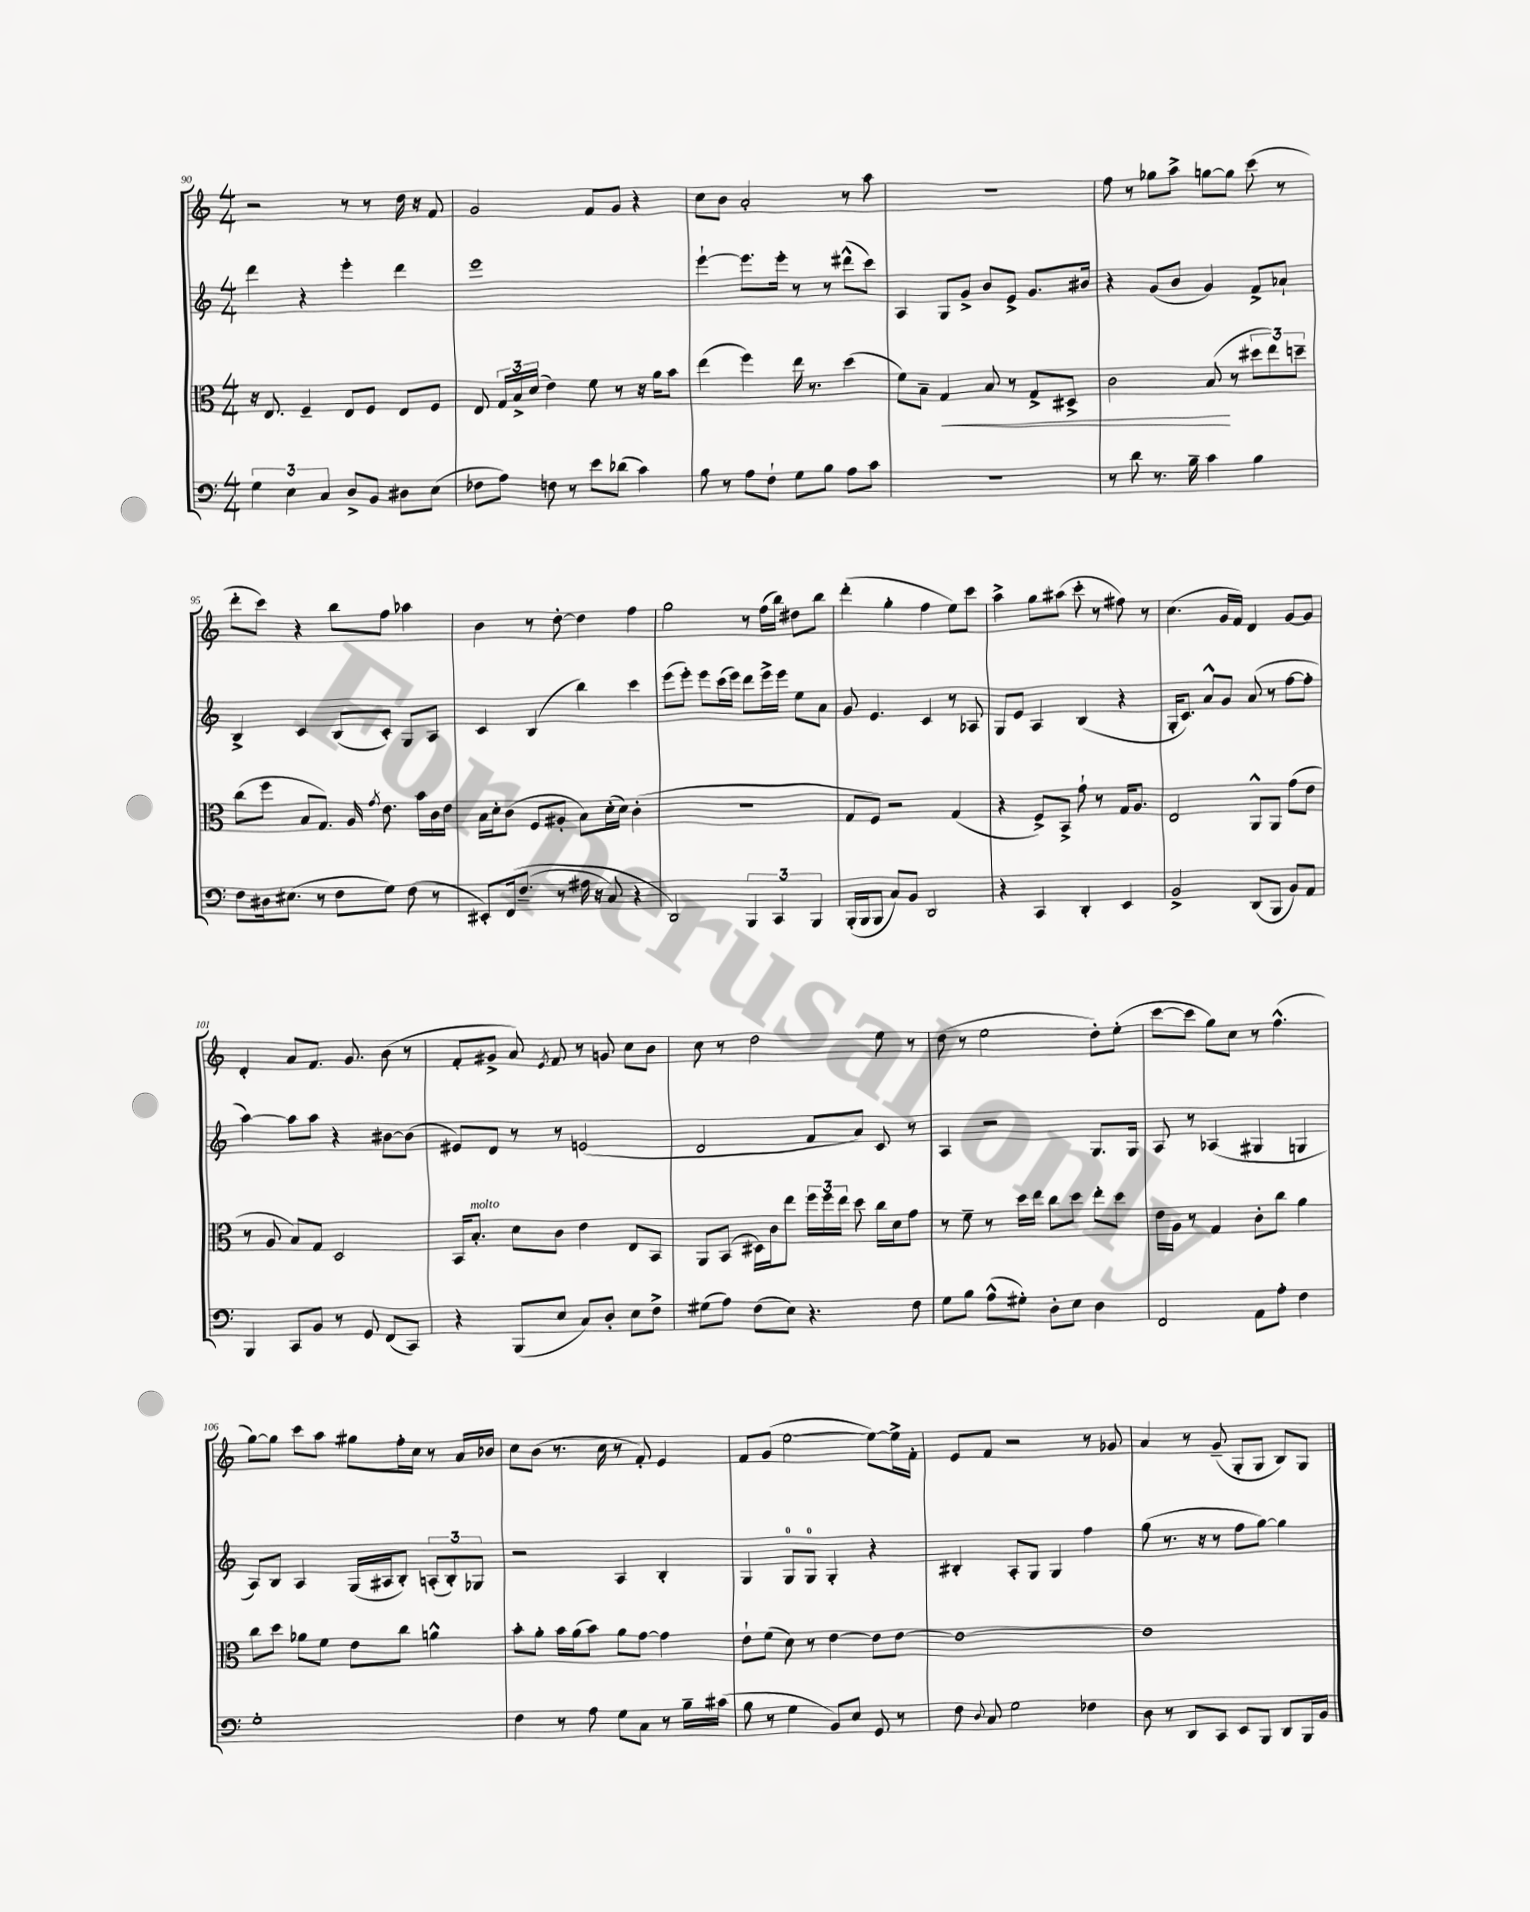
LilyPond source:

<<
\new StaffGroup <<
\new Staff = "s0" {
    \clef treble \key c \major \numericTimeSignature \time 4/4
    \autoBeamOff r2 r8 r8 d''16 r16 f'8 |
    g'2 f'8[ g'8] r4 |
    c''8[ b'8] a'2-. r8 a''8 |
    R1 |
    f''8 r8 ges''8[ a''8]-> g''8[~ g''8] c'''8( r8 |
    d'''8[-. c'''8]) r4 b''8[ f''8] aes''4 |
    b'4 r8 d''8~-. d''4 f''4 |
    g''2 r8 f''16[( b''16]) dis''8[ b''8] |
    d'''4-.( g''4-. f''4 e''8[) c'''8] |
    a''4-> g''8[ ais''8]( c'''8-. r8 fis''8) r8 |
    c''4.( g'16[ f'16]) d'4 g'8[~ g'8] |
    d'4-. a'8[ f'8.] g'8. b'8( r8 |
    f'8[-. gis'8]-> a'8) \acciaccatura { e'8 } f'8 r8 g'8 c''8[ b'8] |
    c''8 r8 d''2 e''8 r8 |
    d''8( r8 e''2 d''8[-.) e''8]-.( |
    c'''8[~ c'''8] g''8[) c''8] r8 f''4.-^( |
    g''8[~) g''8] c'''8[ a''8] gis''8[ f''16-. c''16] r8 a'16[ bes'16] |
    c''8[ b'8]( r8. c''16 r8 f'8-.) e'4 |
    f'8[ g'8]( e''2~ e''8[~) e''16-> f'16]-. |
    e'8[ f'8] r2 r8 ges'8 |
    a'4 r8 g'8--( g8[-. g8] b8[) g8] \bar "|." |
}
\new Staff = "s1" {
    \clef treble \key c \major \numericTimeSignature \time 4/4
    \autoBeamOff d'''4 r4 e'''4-. d'''4 |
    e'''1 |
    e'''4~-! e'''8.[ e'''16]-. r8 r8 dis'''8[-^( c'''8]) |
    a4 g8[ g'8]-> b'8[ e'8]-> g'8.[ bis'16] |
    r4 g'8[( b'8] g'4) f'8[-> aes'8]-! |
    b4-> c'4 b8[( c'8]-.) g8[ a8] |
    c'4 b4( b''4) c'''4 |
    e'''8[( e'''8]-.) e'''8[ c'''16( e'''16]) d'''8[ e'''16-> e'''16] e''8[ a'8] |
    g'8 e'4. c'4 r8 aes8 |
    g8[ e'8] a4 b4( r4 |
    g16[-. c'8.]) a'8[-^ g'8] a'8( r8 f''8[~ f''8]-. |
    a''4~) a''8[ a''8] r4 bis'8[~ bis'8]( |
    eis'8[) d'8] r8 r8 e'2( |
    d'2 f'8[ a'8]) c'8 r8 |
    a4 r2 g8.[ g16] |
    a8 r8 aes4( gis4 g4 |
    a8[) b8] a4 g16[( ais16 b8]-.) \tuplet 3/2 { a8[-.( b8-.) ges8] } |
    r2 a4 b4-. |
    g4 g8[-0 g8]-0 g4-. r4 |
    bis4-. a8[-. g8] g4 f''4 |
    g''8( r8. r16 r8 f''8[ g''8]~) g''4 \bar "|." |
}
\new Staff = "s2" {
    \clef alto \key c \major \numericTimeSignature \time 4/4
    \autoBeamOff r16 e8. f4-- e8[ f8] e8[ f8] |
    e8 \tuplet 3/2 { g16[ b16-> d'16]( } e'4) f'8 r8 r16 a'16[ b'8] |
    e''4( f''4) e''16 r8. d''4( |
    f'8[) b8]-- g4\< b8 r8 g8[-> dis8]-> |
    c'2 b8\!( r8 \tuplet 3/2 { dis''8[ e''8) d''8]-- } |
    c''8[( f''8] b8[ g8.]) a16 \acciaccatura { g'8 } e'8. b'16[ c'16 e'16] |
    b16[ d'16-. c'8]( f8[ ais8]-. b8[) d'16-.( d'16]) c'4-.( |
    R1 |
    g8[ f8]) r2 g4( |
    r4 f8[->) b,8]-> g'8-! r8 g16[ a8.] |
    e2 a,8[-^ a,8] g'8[( e'8] |
    r8 a8 b8[) g8] d2 |
    b,16[ b8.]-.^\markup { \italic "molto" } d'8[ c'8] e'4 e8[ b,8] |
    a,8[ b,8]( dis16[) c'16 e''8] \tuplet 3/2 { f''16[ f''16 e''16] } d''8 c''16[ d'16 g'8] |
    r8 f'8-- r8 d''16[ e''16] c''8[ d''8] e''8[-. d''8] |
    e'16[ a16] r8 g4 c'8[-. c''8] a'4 |
    c''8[ d''8] aes'8[ f'8] e'8[ c''8] a'4-^ |
    b'8[-. a'8]-. b'16[ a'16( b'8]) a'8[ g'8]~ g'4 |
    e'8[-! f'8]( d'8) r8 e'4~ e'8[ e'8]~ |
    e'1~ |
    e'1 \bar "|." |
}
\new Staff = "s3" {
    \clef bass \key c \major \numericTimeSignature \time 4/4
    \autoBeamOff \tuplet 3/2 { g4 e4 c4 } d8[-> b,8] dis8[ e8]( |
    fes8[ a8]) f8 r8 e'8[ des'8]( c'4) |
    b8 r8 a8[ f8]-! g8[ b8] a8[ c'8] |
    r1 |
    r8 d'8 r8. b16-- c'4 b4 |
    f8[ dis16 eis8.]( r8 f8[ g8]) f8( r8 |
    eis,8[-.) f,16\( f8.]--( r8 ais16 r16 c8) r4 |
    d,2\) \tuplet 3/2 { b,,4 c,4 b,,4 } |
    b,,16[-.( b,,16 b,,8] c8[) b,8] d,2 |
    r4 c,4 d,4-. e,4 |
    b,2-> d,8[( b,,8] b,8[) a,8] |
    b,,4 c,8[ b,8] r8 g,8 f,8[( c,8]) |
    r4 b,,8[( e8] c8[) d8]-. e8[ f8]-> |
    gis8[( a8]) f8[( e8]) r4. f8 |
    g8[ b8] a8[-^( gis8]-.) d8[-. e8] d4 |
    f,2 a,8[ a8]-. f4 |
    g1-. |
    f4 r8 a8 g8[ c8] r8 b16[-- cis'16]( |
    b8 r8 g4 b,8[) e8] g,8 r8 |
    f8 \appoggiatura { d8 } c8 g2 fes4 |
    d8 r8 d,8[ c,8] e,8[ b,,8] d,8[ b,,16 b,16] \bar "|." |
}
>>
>>
\layout { \context { \Score currentBarNumber = #90 } }
